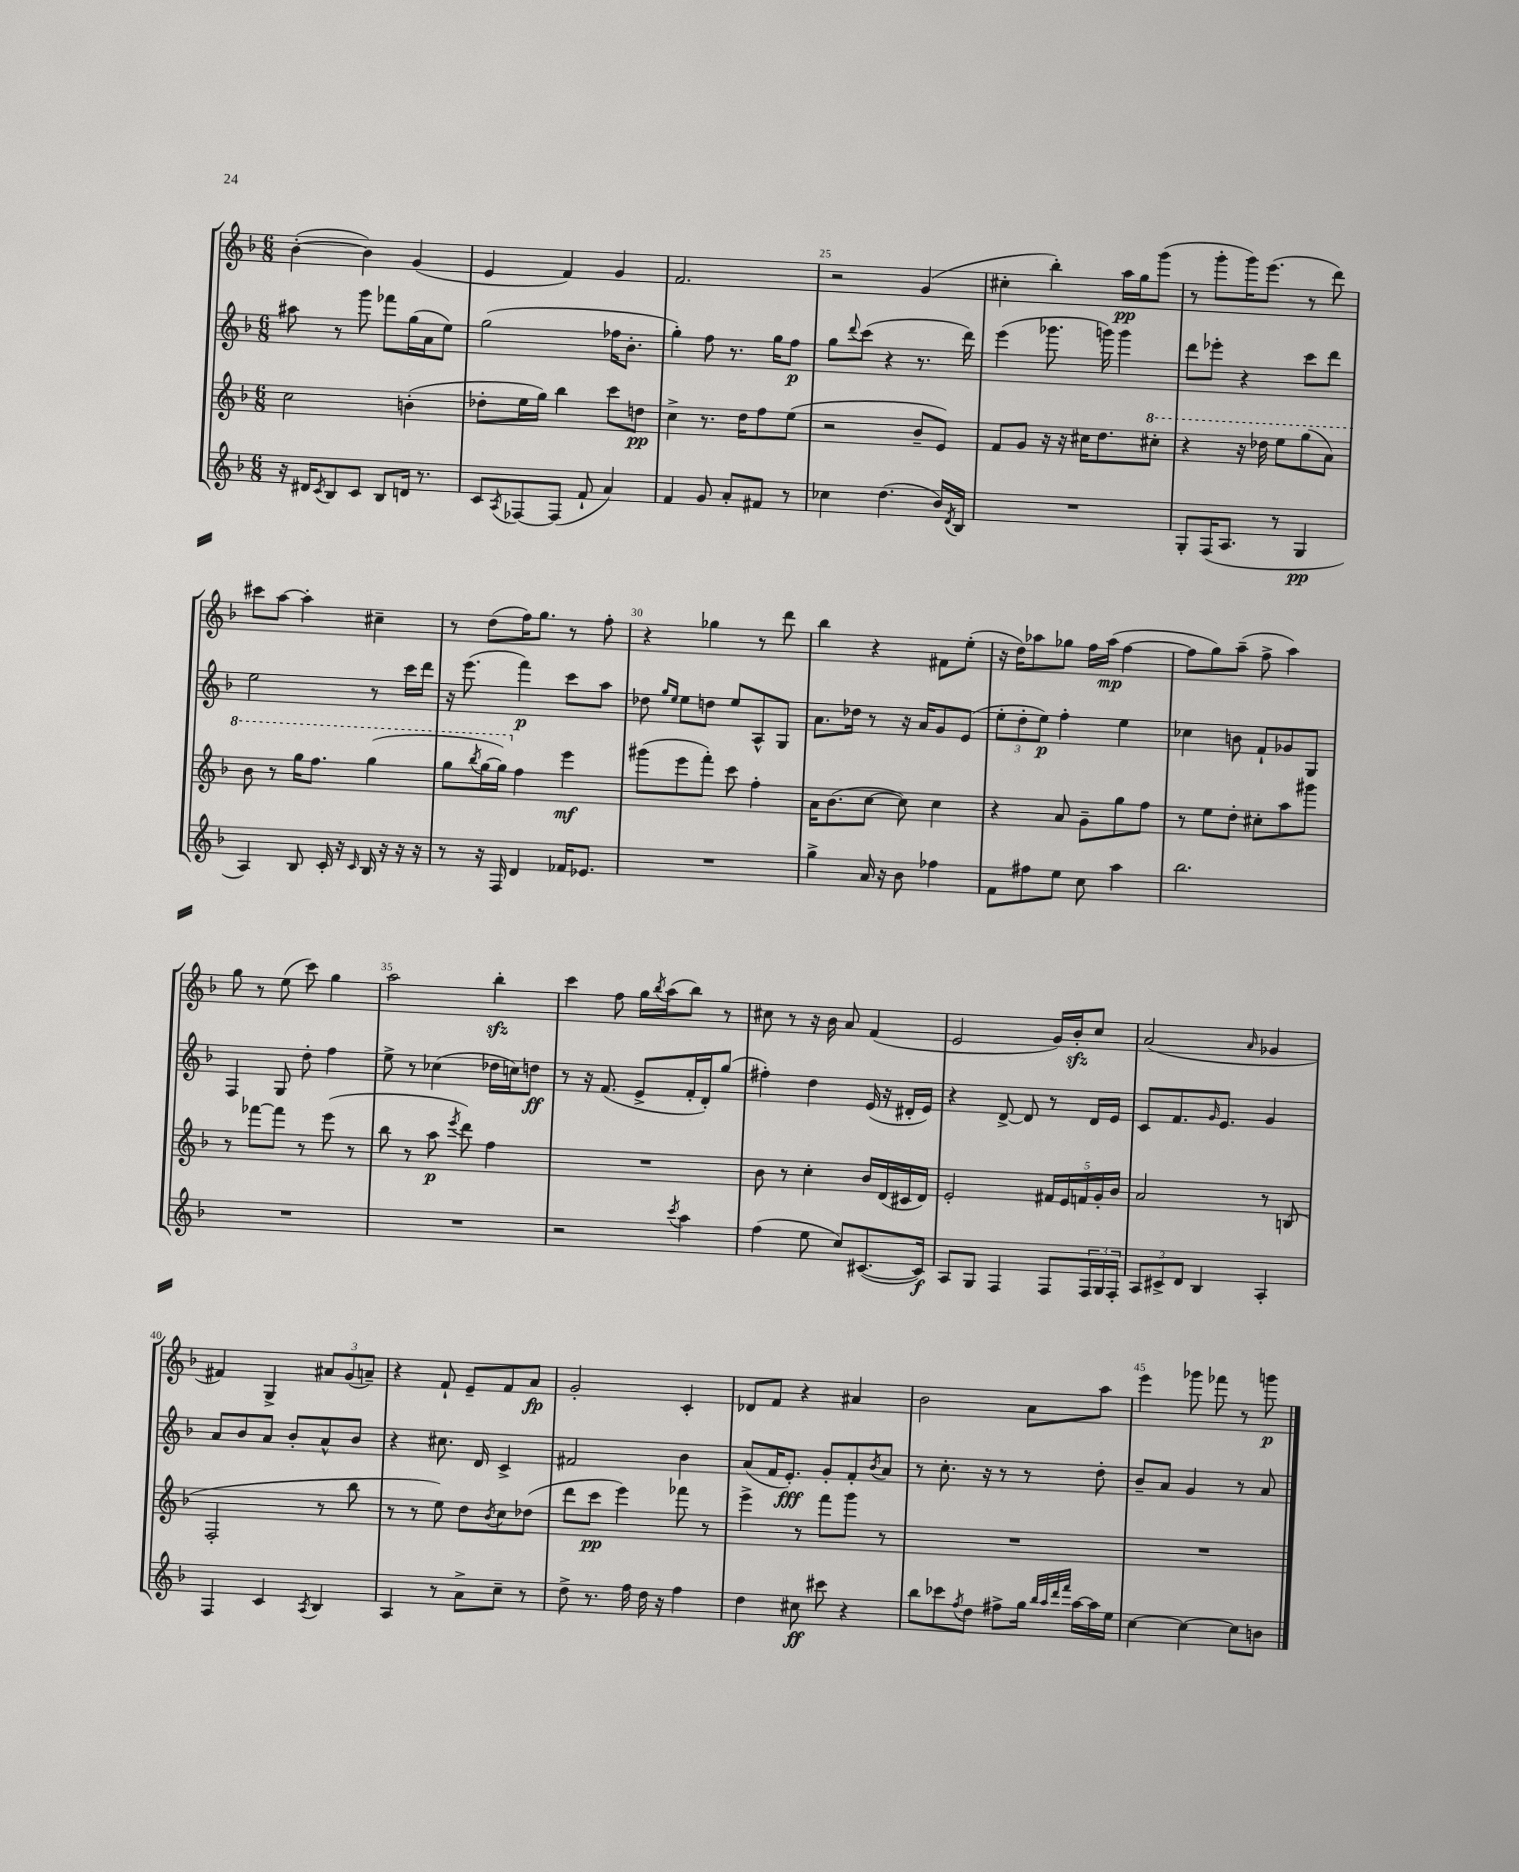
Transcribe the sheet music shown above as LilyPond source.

<<
\new StaffGroup <<
\new Staff = "s0" {
    \clef treble \key f \major \numericTimeSignature \time 6/8
    bes'4~-.( bes'4) g'4( |
    e'4 f'4) g'4 |
    f'2. |
    r2 g'4( |
    cis''4-. bes''4-.) a''16\pp g''16 g'''8( |
    r8 g'''8-. g'''16) e'''8.( r8 d'''8) |
    cis'''8 a''8~ a''4-. cis''4-- |
    r8 d''8( f''16) g''8. r8 f''8-. |
    r4 ges''4 r8 d'''8 |
    bes''4 r4 fis'8 e''8-.( |
    r16 d''16) aes''8 ges''8 f''16 aes''16\mp( f''4~ |
    f''8 g''8) a''8--( f''8-> a''4) |
    g''8 r8 e''8( c'''8) g''4 |
    a''2 bes''4-.\sfz |
    c'''4 f''8 g''16 \acciaccatura { bes''8 } a''16( bes''8) r8 |
    cis''8 r8 r16 bes'16 a'8 f'4( |
    e'2 g'16) bes'16-.\sfz c''8 |
    a'2( \grace { a'16 } ges'4 |
    fis'4) g4-> \tuplet 3/2 { ais'8 g'8( a'8--) } |
    r4 f'8-! e'8-- f'8 a'8\fp |
    g'2-. c'4-. |
    des'8 f'8 r4 ais'4 |
    bes'2 a'8 a''8 |
    e'''4 ges'''8 fes'''8 r8 g'''8\p \bar "|." |
}
\new Staff = "s1" {
    \clef treble \key f \major \numericTimeSignature \time 6/8
    ais''8 r8 g'''8 fes'''8 g''16( a'16 e''8) |
    g''2( fes''16 bes'8.-. |
    g''4-.) f''8 r8. g''16 f''8\p |
    g''8 \appoggiatura { d'''8 } c'''8( r4 r8. d'''16) |
    e'''4( ges'''8. g'''16) g'''4 |
    d'''8 ees'''8-. r4 c'''8 d'''8 |
    e''2 r8 c'''16 d'''16 |
    r16 e'''8.( f'''4\p) c'''8 a''8 |
    des''8 \grace { g''16 e''16 } e''8 d''8 e''8 a8-^ g8 |
    a'8. des''16 r8 r16 a'16 g'8 e'8( |
    \tuplet 3/2 { e''8-. d''8-. e''8\p) } f''4-. e''4 |
    ces''4 b'8 f'8-! ges'8 g8 |
    f4 g8 d''8-. f''4 |
    e''8-> r8 ces''4( des''16 c''16) d''8\ff |
    r8 r16 f'8.( e'8-> f'16-. d'16-.) g''8( |
    fis''4-.) d''4 e'16( r16 dis'16-. e'16) |
    r4 d'8~-> d'8 r8 d'16 e'16 |
    c'8 f'8. \grace { g'16 } e'8. g'4 |
    a'8 bes'8 a'8 bes'8-. a'8-^ bes'8 |
    r4 cis''8. d'16 c'4-> |
    fis'2 bes'4 |
    a'8( f'16 e'8.-.\fff) g'8-. f'8-. \acciaccatura { bes'8 } a'8 |
    r8 c''8.-. r16 r8 r8 d''8-. |
    bes'8-- a'8 g'4 r8 a'8 \bar "|." |
}
\new Staff = "s2" {
    \clef treble \key f \major \numericTimeSignature \time 6/8
    c''2 b'4-.( |
    des''8-. e''16 g''16) bes''4 c'''8 d''8\pp |
    c''4-> r8. d''16 f''8 e''8( |
    r2 bes'8-- e'8) |
    f'8 g'8 r16 r16 cis''16 d''8. \ottava #1 cis'''8-. |
    r4 r16 des'''16 e'''8 g'''8( a''8) |
    bes''8 r8 g'''16 f'''8. g'''4( |
    g'''8 \acciaccatura { bes'''8 } g'''16~ g'''16) \ottava #0 f''4 e'''4\mf |
    gis'''8( e'''8 f'''8-.) c'''8 f''4-. |
    a'16 bes'8.( c''8~ c''8) c''4 |
    r4 a'8 g'8-- g''8 f''8 |
    r8 e''8 d''8-. cis''8-. a''8 gis'''8 |
    r8 fes'''8~ fes'''8 r8 e'''8( r8 |
    bes''8 r8 a''8\p \acciaccatura { e'''8 } d'''8) f''4 |
    R2. |
    bes'8 r8 c''4-. bes'16 d'16( cis'16 d'16) |
    e'2-. \tuplet 5/4 { fis'16 e'16 f'16 g'16-. bes'16 } |
    a'2 r8 b8( |
    f2-. r8 bes''8 |
    r8 r8 e''8) d''8 \acciaccatura { bes'8 } c''8 des''8( |
    d'''8 c'''8\pp e'''4) fes'''8 r8 |
    e'''4-> r8 f'''8 g'''8 r8 |
    R2. |
    R2. \bar "|." |
}
\new Staff = "s3" {
    \clef treble \key f \major \numericTimeSignature \time 6/8
    r16 dis'16 \acciaccatura { c'8 } bes8 c'8 bes8 d'16 r8. |
    c'8 \acciaccatura { a8 } fes8~ fes8( f'8-! a'4) |
    f'4 g'8 a'8-. fis'8 r8 |
    ces''4 d''4.( bes'16) \acciaccatura { d'8 } bes16 |
    R2. |
    g8-. f16( a8. r8 g4\pp |
    a4) bes8 c'16-. r16 \grace { c'16 } bes16 r16 r16 r16 |
    r8 r16 f16 d'4 fes'16 ees'8. |
    R2. |
    g''4-> a'16 r16 bes'8 fes''4 |
    f'8 fis''8 e''8 c''8 a''4 |
    bes''2. |
    R2. |
    R2. |
    r2 \acciaccatura { c'''8 } a''4 |
    f''4( e''8 c''8) cis'8.~( cis'16\f) |
    a8 g8 f4 f8 \tuplet 3/2 { f16 g16 f16-. } |
    \tuplet 3/2 { a8 cis'8-> d'8 } bes4 a4-. |
    f4 c'4 \acciaccatura { a8 } bes4 |
    a4 r8 a'8-> c''8-- r8 |
    d''8-> r8. f''16 d''16 r16 f''4 |
    d''4 cis''8\ff cis'''8 r4 |
    bes''8 ces'''8 \acciaccatura { f''8 } d''8 fis''8-> g''16 \grace { bes''32 a''32 d'''32 f'''32 } a''16~ a''16 e''16 |
    c''4~ c''4~ c''8 b'8 \bar "|." |
}
>>
>>
\layout { \context { \Score currentBarNumber = #22 \override BarNumber.break-visibility = ##(#f #t #t) barNumberVisibility = #(every-nth-bar-number-visible 5) } }
